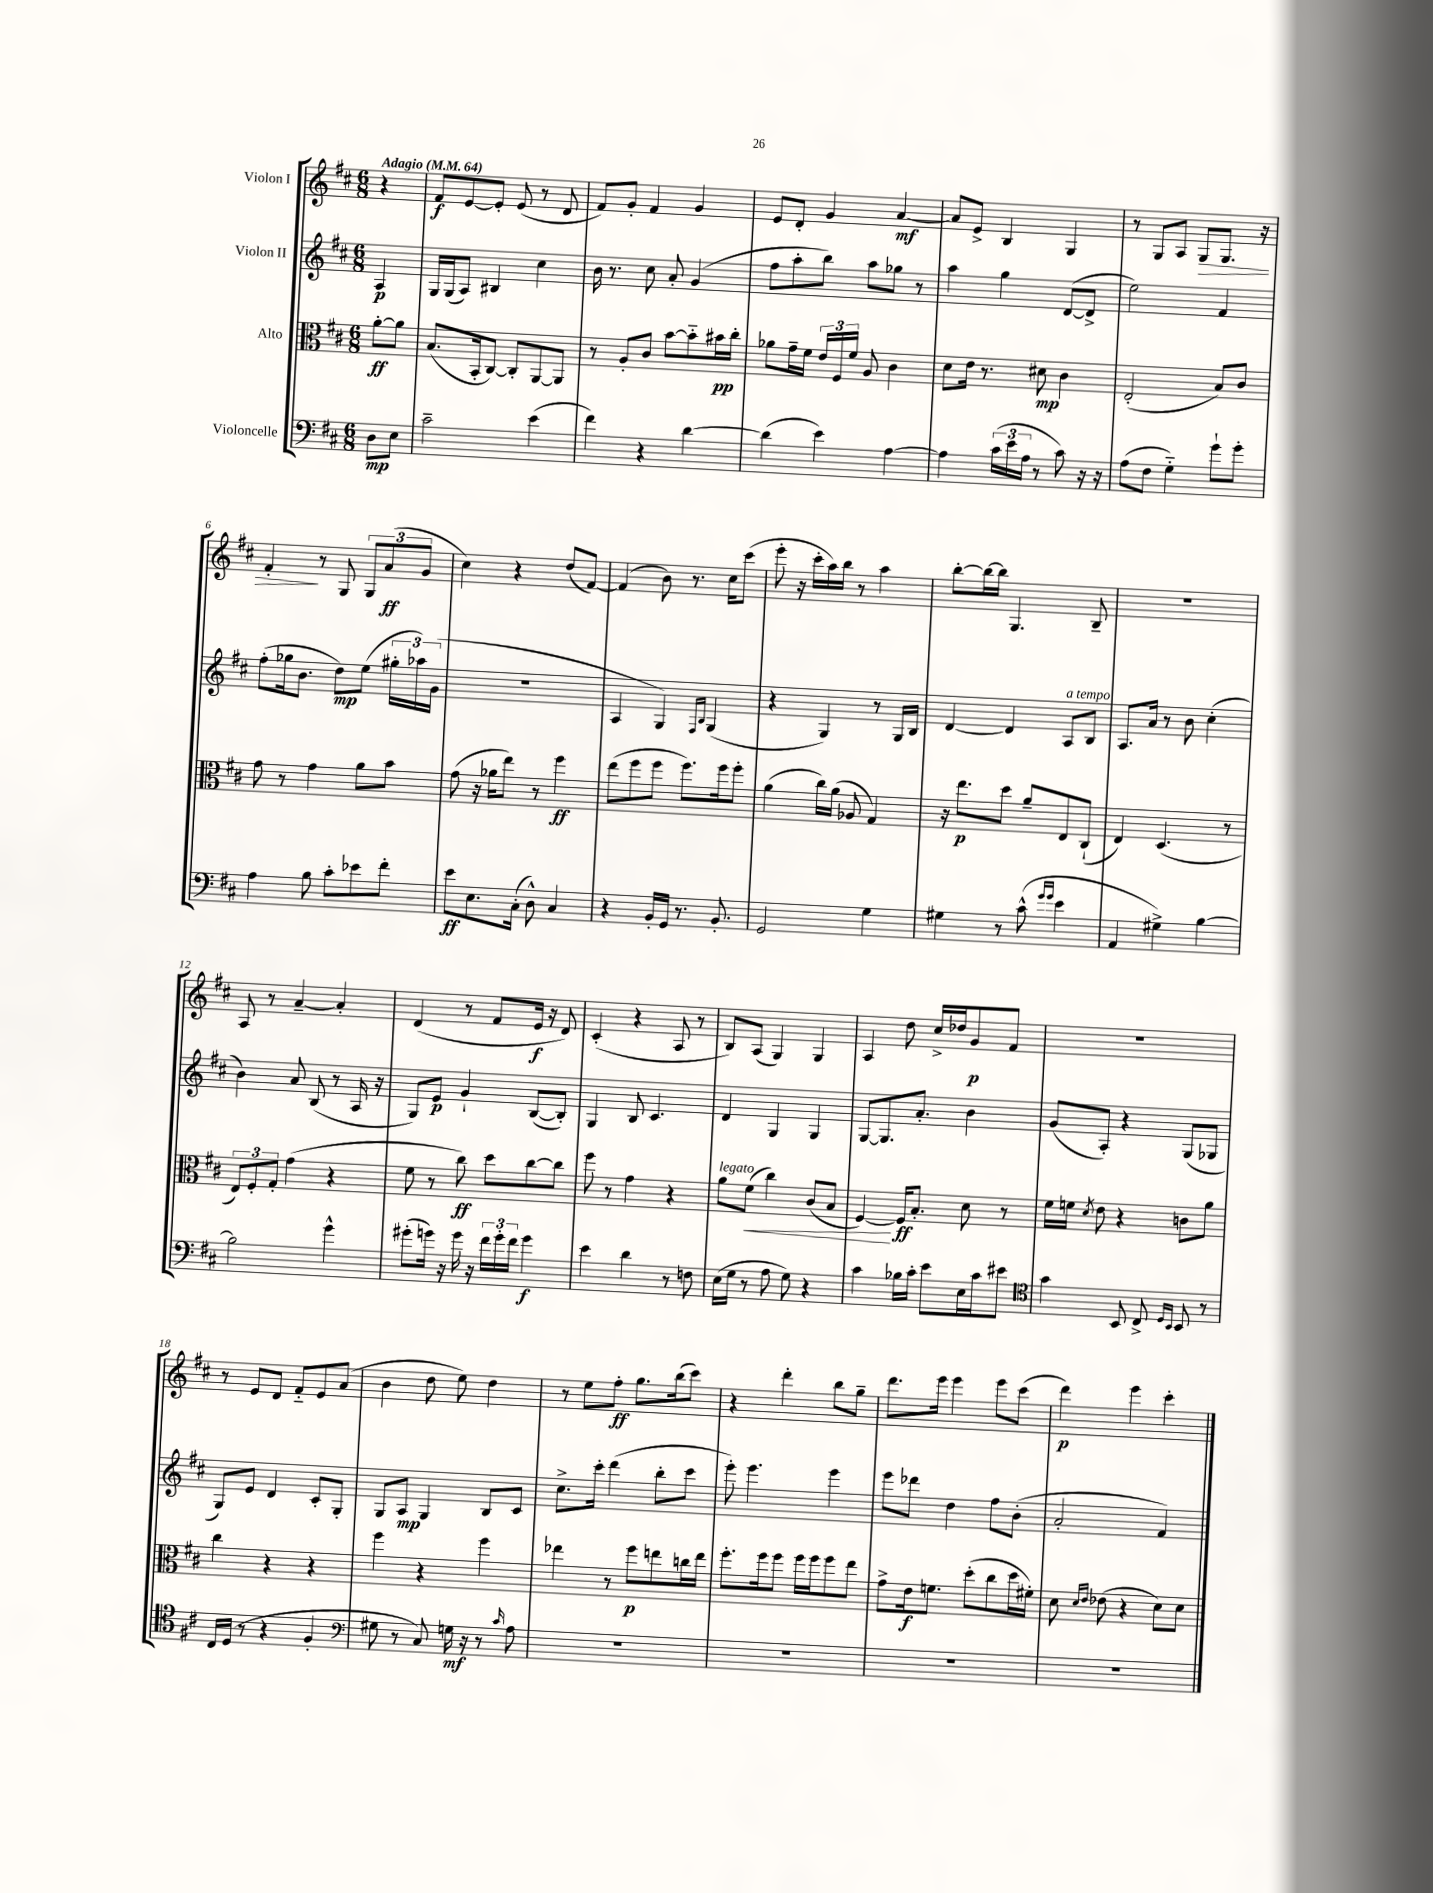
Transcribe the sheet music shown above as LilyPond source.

<<
\new StaffGroup <<
\new Staff = "s0" \with { instrumentName = "Violon I" } {
    \clef treble \key d \major \numericTimeSignature \time 6/8 \partial 4 \tempo "Adagio" 4 = 64
    \autoBeamOff r4 |
    fis'8[\f e'8~ e'8]-. e'8( r8 d'8 |
    fis'8[) g'8]-. fis'4 g'4 |
    e'8[ d'8]-. g'4 a'4~\mf |
    a'8[ e'8]-> b4 g4 |
    r8 g8[ a8] g8[\> g8.] r16 |
    fis'4-.\! r8 g8 \tuplet 3/2 { g8[ a'8\ff( g'8] } |
    cis''4) r4 d''8[( fis'8]~) |
    fis'4( b'8) r8. cis''16[ cis'''8]( |
    e'''8-. r16 cis'''16[-. a''16) b''16] r8 a''4 |
    b''8[~-. b''16~ b''16] g4. b8-- |
    R2. |
    a8 r8 a'4~-- a'4-. |
    d'4( r8 fis'8[ e'16]\f r16 d'8) |
    cis'4-.( r4 a8 r8 |
    b8[) a8]( g4) g4 |
    a4 d''8 cis''16[-> des''16 g'8\p fis'8] |
    R2. |
    r8 e'8[ d'8] fis'8[-_ e'8 a'8]( |
    b'4 d''8 e''8) d''4 |
    r8 e''8[ fis''8]-.\ff g''8.[ b''16( cis'''8]) |
    r4 d'''4-. b''8[ g''8]-- |
    d'''8.[ e'''16] e'''4 e'''8[ cis'''8]( |
    d'''4\p) e'''4 cis'''4-. \bar "|." |
}
\new Staff = "s1" \with { instrumentName = "Violon II" } {
    \clef treble \key d \major \numericTimeSignature \time 6/8 \partial 4
    \autoBeamOff a4\p |
    g16[ g16( a8]) bis4 cis''4 |
    b'16 r8. cis''8 a'8-. g'4( |
    fis''8[ a''8-. b''8]) a''8[ ges''8] r8 |
    a''4 g''4 d'8[~( d'8]-> |
    e''2) fis'4 |
    fis''8[-.( ges''16 b'8.] d''8[\mp) e''8]( \tuplet 3/2 { gis''16[-. aes''16) g'16]( } |
    R2. |
    a4 g4) \grace { fis16[ b16] } g4( |
    r4 g4) r8 g16[ b16] |
    d'4~ d'4 a8[^\markup { \italic "a tempo" } b8] |
    a8.[ a'16] r8 b'8 cis''4-.( |
    b'4) a'8 b8( r8 a16 r16 |
    g8[) e'8]\p g'4-! b8[~( b8]-.) |
    g4 b8 cis'4. |
    d'4 g4 g4 |
    g8[~ g8. a'8.]-. b'4 |
    g'8[( a8]-.) r4 g8[( ges8] |
    g8[) e'8] d'4 cis'8[-. g8]-. |
    g8[ a8]\mp g4 b8[ cis'8] |
    cis''8.[-> cis'''16]-. d'''4( b''8[-. cis'''8] |
    e'''8-.) e'''4. e'''4 |
    e'''8[ des'''8] d''4 fis''8[ b'8]-.( |
    a'2-. fis'4) \bar "|." |
}
\new Staff = "s2" \with { instrumentName = "Alto" } {
    \clef alto \key d \major \numericTimeSignature \time 6/8 \partial 4
    \autoBeamOff a'8[~-.\ff a'8] |
    b8.[( b,16-. cis8]~) cis8[-. a,8~ a,8] |
    r8 a8[-. cis'8] b'8[~ b'8-_ bis'16\pp cis''16]-. |
    aes'8[ g'16-- fis'16] \tuplet 3/2 { e'16[ fis16 fis'16] } a8 cis'4 |
    d'8[ e'16] r8. dis'8\mp cis'4 |
    e2-.( b8[) cis'8] |
    g'8 r8 g'4 a'8[ b'8] |
    g'8( r16 aes'16[ e''8]) r8 fis''4\ff |
    e''8[( fis''8 fis''8] fis''8.[) fis''16 fis''8]-. |
    a'4( cis''16[) a'16]( aes8 g4) |
    r16 e''8.[\p d''8] a'8[-- e8 cis8]-!( |
    e4) d4.( r8 |
    \tuplet 3/2 { e8[) fis8-. g8]-. } g'4( r4 |
    fis'8 r8 cis''8\ff) d''8[ cis''8~ cis''8] |
    fis''8 r8 g'4 r4 |
    a'8[^\markup { \italic "legato" } fis'8]\<( cis''4) cis'8[( b8] |
    fis4~\!) fis16[\ff b8.]-. d'8 r8 |
    fis'16[ f'16] \acciaccatura { d'8 } e'8 r4 c'8[ a'8] |
    cis''4 r4 r4 |
    fis''4 r4 fis''4 |
    ees''4 r8 fis''8[\p e''8 c''16 e''16] |
    fis''8.[-. fis''16 fis''8] fis''16[ fis''16 fis''8 e''8] |
    g'8[-> e'16\f f'8.] d''8[-.( cis''8 d''16 fis'16]-.) |
    d'8 \grace { d'16[ e'16] } ees'8( r4 d'8[) d'8] \bar "|." |
}
\new Staff = "s3" \with { instrumentName = "Violoncelle" } {
    \clef bass \key d \major \numericTimeSignature \time 6/8 \partial 4
    \autoBeamOff d8[\mp e8] |
    cis'2-- e'4( |
    fis'4) r4 d'4~ |
    d'4( e'4) a4~ |
    a4 \tuplet 3/2 { cis'16[( e'16 a16] } r8 cis'8) r16 r16 |
    a8[( fis8] g4-_) g'8[-! g'8]-. |
    a4 b8 cis'8[-. ees'8 fis'8]-. |
    e'8[\ff e8. cis16]-.( d8-^) cis4 |
    r4 b,16[-. g,16] r8. b,8.-. |
    g,2 g4 |
    gis4 r8 cis'8-^( \grace { g'16[ g'16] } e'4 |
    a,4 gis4->) b4~ |
    b2 g'4-^ |
    gis'8[-.( g'16]) r16 g'16 r16 \tuplet 3/2 { fis'16[ g'16-. fis'16] } g'4\f |
    e'4 d'4 r8 f8 |
    e16[( g16] r8 a8 g8) r4 |
    cis'4 bes16[ cis'16]-. e'8[ e16 cis'16 eis'8] |
    \clef tenor g'4 b,8 cis8-> \grace { d16[ b,16] } b,8 r8 |
    cis16[ d16]( r8 r4 fis4-. |
    \clef bass gis8 r8 cis8) g16\mf r16 r8 \grace { cis'16 } a8 |
    R2. |
    R2. |
    R2. |
    R2. \bar "|." |
}
>>
>>
